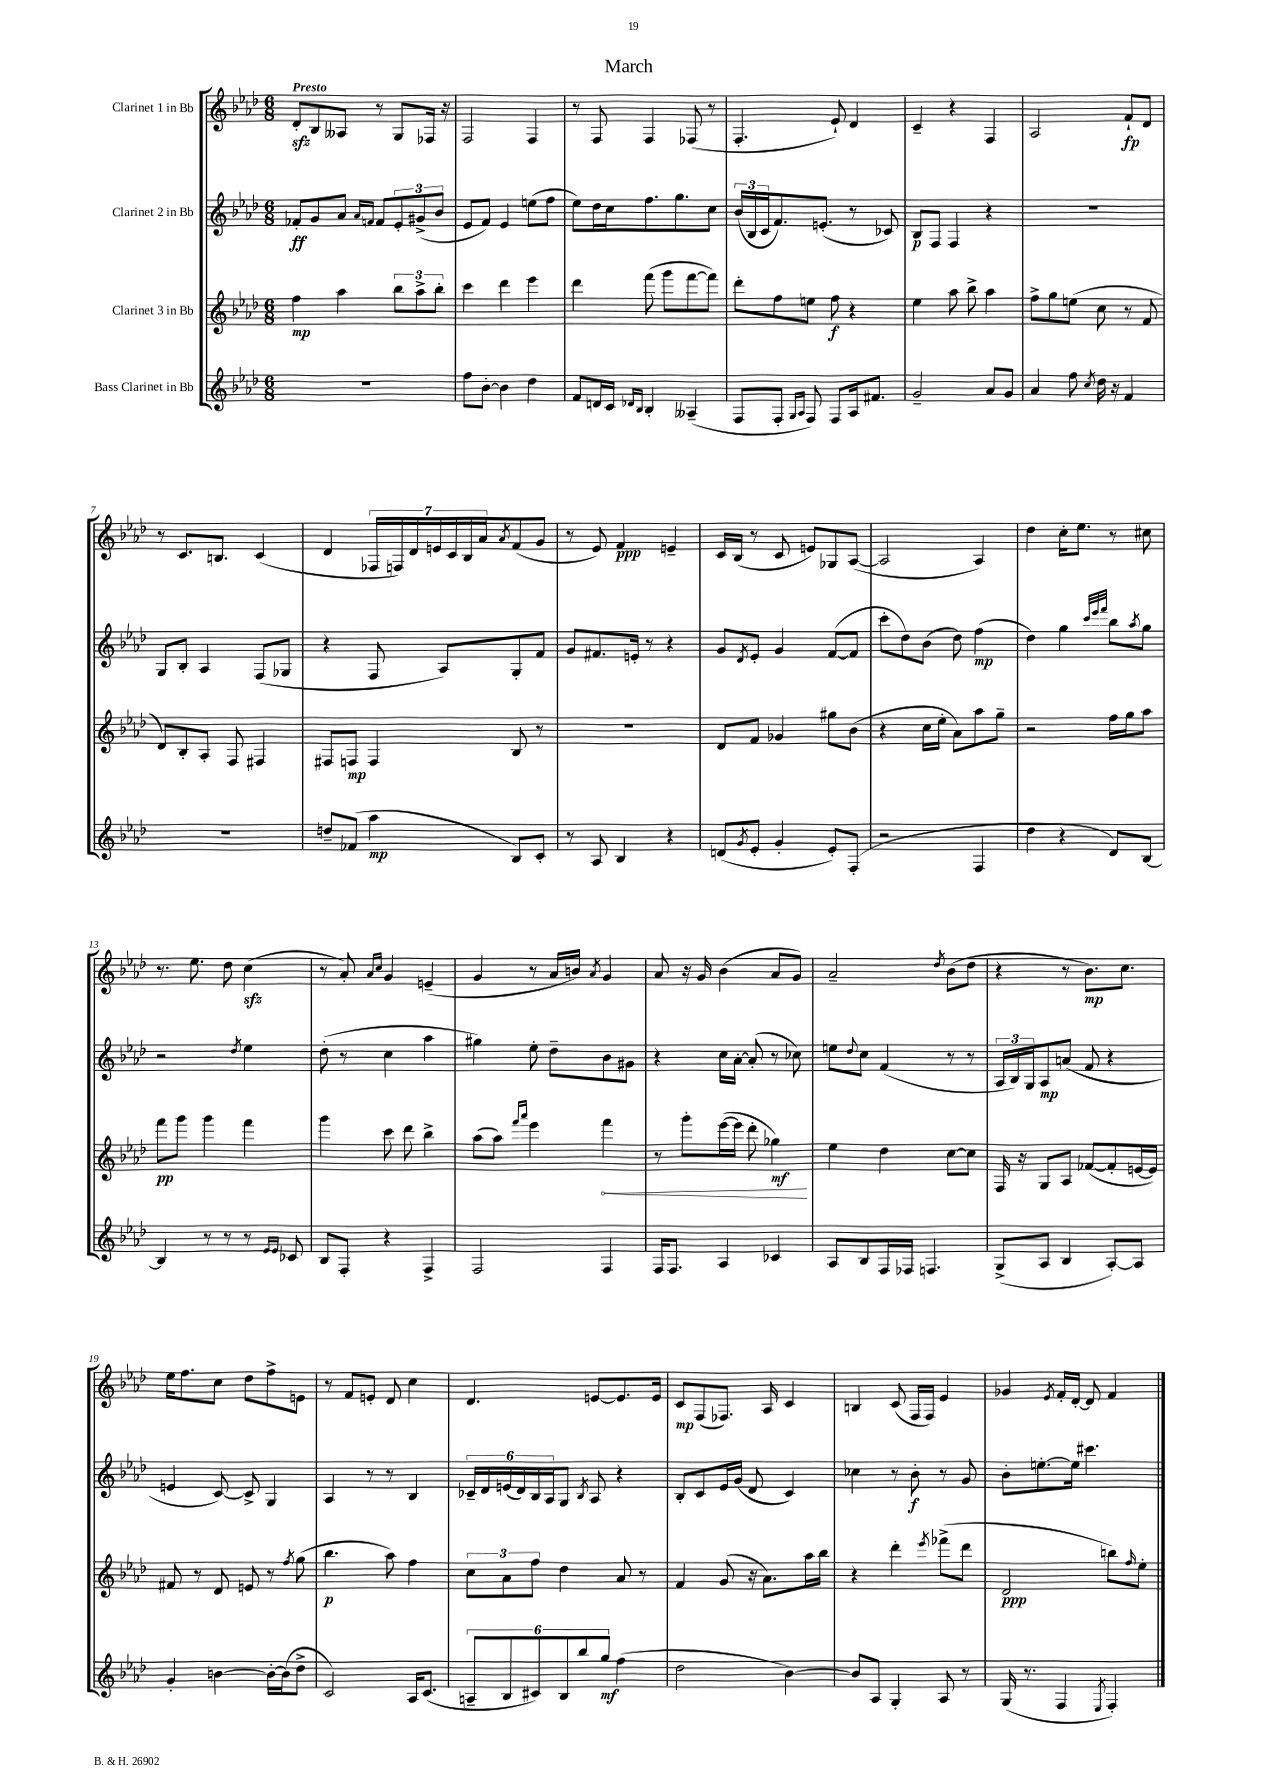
\header { title = "March" }
<<
\new StaffGroup <<
\new Staff = "s0" \with { instrumentName = "Clarinet 1 in Bb" } {
    \clef treble \key aes \major \numericTimeSignature \time 6/8 \tempo "Presto"
    des'8-.\sfz bes8 aeses8 r8 g8 fes16 r16 |
    f2 f4 |
    r8 f8 f4 fes8( r8 |
    f4.-. ees'8-!) des'4 |
    c'4-- r4 f4 |
    aes2 f'8-!\fp des'8 |
    r8 c'8. b8. c'4( |
    des'4 \tuplet 7/4 { fes16 f16) des'16 e'16 c'16 bes16 aes'16 } \acciaccatura { aes'8 } f'8( g'8 |
    r8 ees'8) f'4\ppp e'4-- |
    c'16 bes16( r8 c'8 e'8) ges8 aes8~( |
    aes2 aes4) |
    des''4 c''16-. ees''8. r8 cis''8 |
    r8. ees''8. des''8 c''4\sfz( |
    r8 aes'8-.) \grace { aes'16 c''16 } g'4 e'4--( |
    g'4 r8 aes'16 b'16) \acciaccatura { aes'8 } g'4 |
    aes'8 r16 g'16 bes'4( aes'8 g'8) |
    aes'2-- \acciaccatura { des''8 } bes'8( des''8 |
    r4 r8 bes'8.\mp) c''8. |
    ees''16 f''8. c''8 des''8 f''8-> e'8 |
    r8 f'8 e'8-. des'8 c''4 |
    des'4. e'8~ e'8. e'16 |
    c'8\mp f8( fes8.) aes16 c'4 |
    b4 c'8( f16 f16) ees'4 |
    ges'4 \acciaccatura { ees'8 } f'16-. des'16~-. des'8 f'4 \bar "|." |
}
\new Staff = "s1" \with { instrumentName = "Clarinet 2 in Bb" } {
    \clef treble \key aes \major \numericTimeSignature \time 6/8
    fes'8-.\ff g'8 aes'8 \grace { aes'16 f'16 } f'8 \tuplet 3/2 { ees'8-. gis'8->( bes'8 } |
    ees'8 f'8) ees'4 e''8( f''8 |
    ees''8) des''16 c''16 f''8. g''8. c''8 |
    \tuplet 3/2 { bes'16( bes16 c'16 } f'8.) e'8.-.( r8 ces'8) |
    bes8\p f8 f4 r4 |
    R2. |
    g8 bes8-. aes4 f8( ges8 |
    r4 f8 aes8) g8-. f'8 |
    g'8 fis'8. e'16-. r8 r4 |
    g'8 \acciaccatura { des'8 } ees'8-. g'4 f'8~( f'8 |
    c'''8-. des''8) bes'8( des''8) f''4\mp( |
    des''4) g''4 \grace { c'''32 ees'''32 f'''32 } bes''8 \acciaccatura { aes''8 } g''8 |
    r2 \acciaccatura { des''8 } ees''4 |
    des''8-.( r8 c''4 aes''4 |
    gis''4) ees''8-. des''8-- bes'8 gis'8 |
    r4 c''16 aes'16~-. aes'8-.( r8 ces''8) |
    e''8 \appoggiatura { des''8 } c''8 f'4( r8 r8 |
    \tuplet 3/2 { aes16 bes16) g16 } aes8\mp a'8( f'8 r4 |
    e'4 c'8~) c'8-> g4 |
    aes4 r8 r8 bes4 |
    \tuplet 6/4 { ces'16-- des'16 e'16( des'16) bes16 aes16 } g8 \acciaccatura { bes8 } aes8 r4 |
    bes8-. c'8 ees'16 g'16( des'8 c'4) |
    ces''4 r8 bes'8-.\f r8 g'8 |
    bes'8-. e''8.~-. e''16 cis'''4. \bar "|." |
}
\new Staff = "s2" \with { instrumentName = "Clarinet 3 in Bb" } {
    \clef treble \key aes \major \numericTimeSignature \time 6/8
    f''4\mp aes''4 \tuplet 3/2 { bes''8 aes''8-> bes''8-. } |
    c'''4 des'''4 ees'''4 |
    des'''4 f'''8( g'''8 f'''8~ f'''8) |
    des'''8-. f''8 e''8 f''8\f r4 |
    ees''4 aes''8 bes''8-> aes''4 |
    f''8-> g''8 e''8( c''8 r8 f'8 |
    des'8) bes8-. aes8-. f8 fis4 |
    fis8 f8\mp f4 bes8 r8 |
    R2. |
    des'8 f'8 ges'4 gis''8 bes'8( |
    r4 c''16 ees''16-. aes'8) aes''8 g''8-- |
    r2 f''16 g''16 aes''8 |
    f'''8\pp g'''8 g'''4 f'''4 |
    g'''4 c'''8 des'''8 bes''4-> |
    aes''8( aes''8) \grace { f'''16 aes'''16 } ees'''4 \once \override Hairpin.circled-tip = ##t f'''4\< |
    r8 g'''8-. ees'''16~( ees'''16 des'''8-. ges''4\mf\!) |
    ees''4 des''4 c''8~ c''8 |
    f16 r16 g8 aes8 fes'8~( fes'8-. e'16~ e'16) |
    fis'8 r8 des'8 e'8 r8 \acciaccatura { f''8 } g''8( |
    bes''4.\p aes''8) f''4 |
    \tuplet 3/2 { c''8 aes'8 f''8 } des''4 aes'8 r8 |
    f'4 g'8( r16 aes'8.) aes''16 bes''16 |
    r4 des'''4-. \acciaccatura { ees'''8 } fes'''8->( des'''8 |
    des'2\ppp b''8) \grace { f''16 } ees''8-. \bar "|." |
}
\new Staff = "s3" \with { instrumentName = "Bass Clarinet in Bb" } {
    \clef treble \key aes \major \numericTimeSignature \time 6/8
    R2. |
    f''8 bes'8~-. bes'4 des''4 |
    f'8 d'16 c'16 \grace { des'16 bes16 } bes4-. aeses4--( |
    f8 f8-. \grace { g16 aes16 } f8) f8 aes16 fis'8. |
    g'2-- aes'8 g'8 |
    aes'4 f''8 \acciaccatura { c''8 } des''16 r16 f'4 |
    R2. |
    d''8-- fes'8( aes''4\mp bes8) c'8-. |
    r8 aes8 bes4 r4 |
    d'8( \acciaccatura { g'8 } ees'8-. g'4-. ees'8-.) f8-.( |
    r2 f4 |
    des''4 r4 des'8) bes8~ |
    bes4 r8 r8 r8 \grace { ees'16 ees'16 } ces'8 |
    bes8 f8-. r4 f4-> |
    f2 f4 |
    f16 f8. aes4 ces'4 |
    aes8 bes8 f16 fes16 f4. |
    g8->( aes8 bes4 aes8~-.) aes8 |
    g'4-. b'4~ b'16~-. b'16( des''8-> |
    c'2) aes16 c'8.( |
    \tuplet 6/4 { a8-- bes8 cis'8) bes8 bes''8 g''8\mf } f''4( |
    des''2 bes'4~) |
    bes'8 aes8 g4-. aes8 r8 |
    g16( r8. f4 \acciaccatura { ees8 } f4-.) \bar "|." |
}
>>
>>
